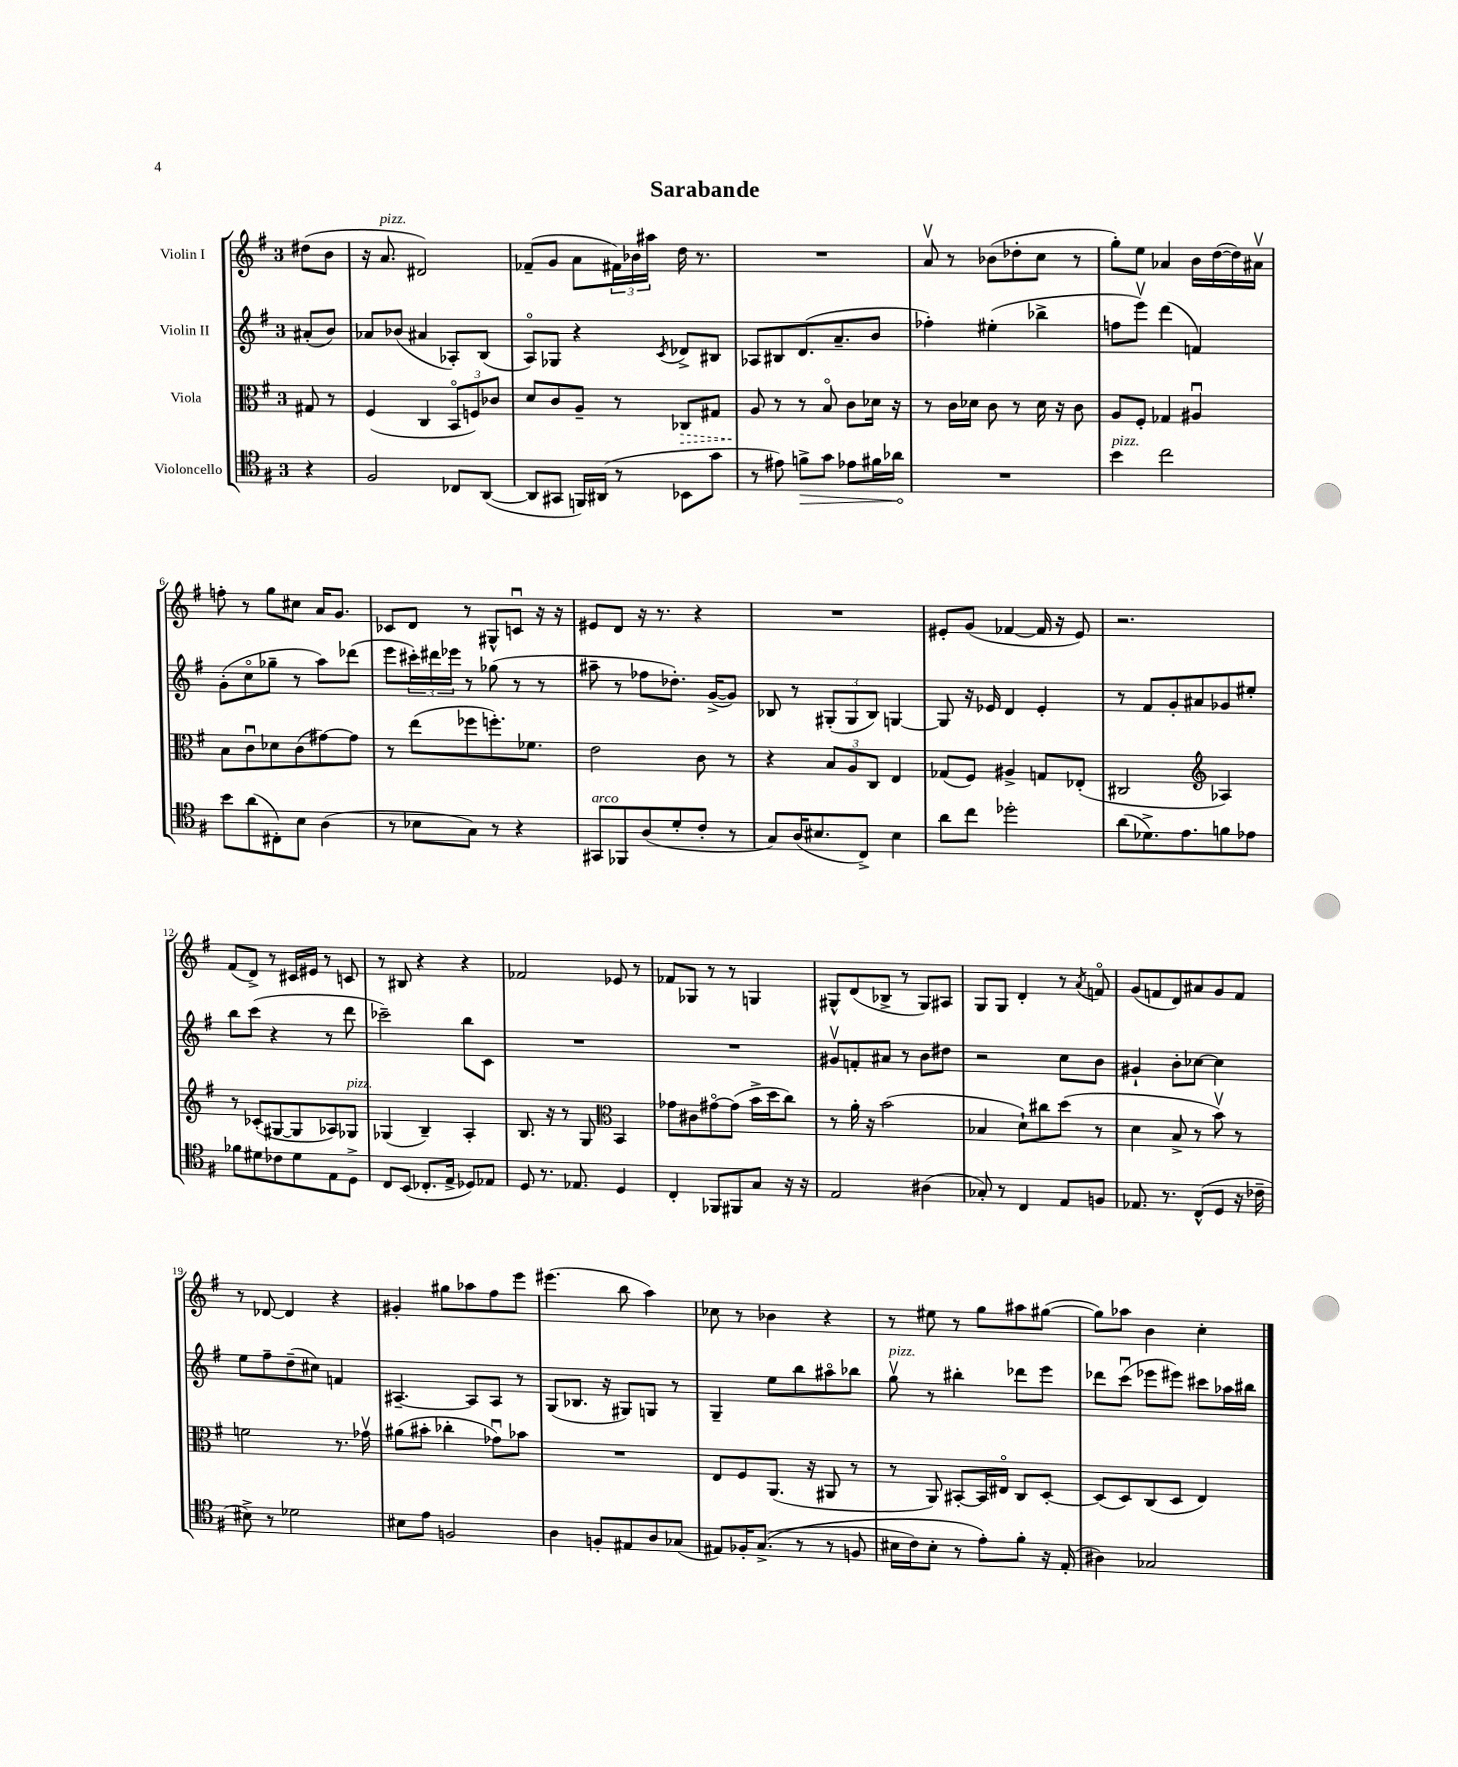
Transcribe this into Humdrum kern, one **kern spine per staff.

**kern	**dynam	**kern	**dynam	**kern	**kern
*part4	*part4	*part3	*part3	*part2	*part1
*staff4	*staff4	*staff3	*staff3	*staff2	*staff1
*I"Violoncello	*	*I"Viola	*	*I"Violin II	*I"Violin I
*clefC4	*	*clefC3	*	*clefG2	*clefG2
*k[f#]	*	*k[f#]	*	*k[f#]	*k[f#]
*M3/4	*	*M3/4	*	*M3/4	*M3/4
=	=	=	=	=	=
4r	.	8G#X/	.	(8a#X'/L	(8dd#X\L
.	.	8r	.	8b/J)	8b\J
=1	=1	=1	=1	=1	=1
2F#/	.	(4F#/	.	8a-X/L	16r
!	!	!	!	!	!LO:TX:a:i:t=pizz.
.	.	.	.	.	8.a/
.	.	.	.	(8b-X/J	.
.	.	4C/	.	4a#X/	2d#X/)
8C-X/L	.	12BB/L	.	8A-X'/L)	.
.	.	12Fn/)	.	.	.
([8AA/J	.	.	.	(8B/J	.
.	.	12c-X/J	.	.	.
=2	=2	=2	=2	=2	=2
8AA/L]	.	8d/L	.	8A/L)	(8f-X~/L
8GG#X/J	.	8c/	.	8G-X/J	8g/J
16FFn/LL)	.	8A~/J	.	4r	8a\L
(16AA#X/JJ	.	.	.	.	.
8r	.	8r	.	.	24f#X\L)
.	.	.	.	.	24b-X\
.	.	.	.	.	24aa#X\JJ
.	.	.	.	8qc/	.
!	!	!	!LO:HP:b	!	!
8BB-X\L	.	8C-X/L	>	8d-X^/L	16dd\
.	.	.	.	.	8.r
8g\J	.	8G#X/J	.	8B#X/J	.
=3	=3	=3	=3	=3	=3
8r	.	8A/	.	8A-X/L	2.r
8e#X\)	.	8r	]	8B#X/	.
!	!LO:HP:b	!	!	!	!
8fn^\L	>	8r	.	(8.d/	.
8g\J	.	8B/	.	.	.
.	.	.	.	8.a~/	.
8e-X\L	.	8c\L	.	.	.
16f#X\L	.	16d-X\Jk	.	8b/J	.
16a-X\JJ	.	16r	.	.	.
.	]	.	.	.	.
=4	=4	=4	=4	=4	=4
2.r	.	8r	.	4ff-X'\)	8av/
.	.	16c\LL	.	.	8r
.	.	16d-X\JJ	.	.	.
.	.	8c\	.	(4ee#X'\	(8b-X\L
.	.	8r	.	.	8dd-X'\
.	.	16d-\	.	4bb-X^\	8cc\J
.	.	16r	.	.	.
.	.	8c\	.	.	8r
=5	=5	=5	=5	=5	=5
!LO:TX:a:i:t=pizz.	!	!	!	!	!
4b\	.	8A/L	.	8ffn\L	8gg'\L)
.	.	8F#'/J	.	8eeev\J)	8ee\J
2cc\	.	4G-X/	.	(4ddd\	4a-X/
.	.	4A#Xu/	.	4fn/)	16b\LL
.	.	.	.	.	([16dd\
.	.	.	.	.	16dd\])
.	.	.	.	.	16a#Xv\JJ
!!LO:LB:g=z
=6	=6	=6	=6	=6	=6
8b\L	.	8B\L	.	(8g'\L	8ffn'\
(8a\	.	8cu\	.	8cc\	8r
8C#X'\)	.	8d-X\	.	8gg-X~\J	8gg\L
8B\J	.	(8c\	.	8r	8cc#X\J
(4A\	.	[8g#X\)	.	8aa\L)	16a/KL
.	.	.	.	.	8.g/J
.	.	8g#\J]	.	(8ddd-X\J	.
=7	=7	=7	=7	=7	=7
8r	.	8r	.	8eee\L	8c-X/L
8B-X\L	.	(8ee\L	.	24ccc#X'\L)	8d/J
.	.	.	.	24ddd#X\	.
.	.	.	.	24eee-X\JJ	.
8G\J)	.	8ff-X\	.	8r	8r
8r	.	8.ffn'\)	.	(8gg-X\	8G#X^^/L
4r	.	.	.	8r	8cnu/J
.	.	8.f-X\J	.	.	.
.	.	.	.	8r	16r
.	.	.	.	.	16r
=8	=8	=8	=8	=8	=8
!LO:TX:a:i:t=arco	!	!	!	!	!
8GG#X/L	.	2e\	.	8aa#X~\	8e#X/L
8FF-X/	.	.	.	8r	8d/J
(8A/	.	.	.	8ff-X\L	16r
.	.	.	.	.	8.r
8d'/	.	.	.	8.dd-X'\J)	.
8c'/J	.	8c\	.	.	4r
.	.	.	.	([16g^/KL	.
8r	.	8r	.	8g/J])	.
=9	=9	=9	=9	=9	=9
8G/L)	.	4r	.	8B-X/	2.r
(16A/K	.	.	.	8r	.
8.B#X/	.	.	.	.	.
.	.	12B/L	.	(12G#X'/L	.
.	.	12A/	.	12G#/	.
8C^/J)	.	.	.	.	.
.	.	12C/J	.	12B-/J)	.
4B#\	.	4E/	.	[4Gn/	.
=10	=10	=10	=10	=10	=10
8a\L	.	(8G-X/L	.	8G/]	8e#X'/L
8cc\J	.	8F#/J)	.	16r	(8g/J
.	.	.	.	16e-X/	.
2dd-X'\	.	4A#X^/	.	4d/	[4f-X/
.	.	8Gn/L	.	4e-'/	16f-/]
.	.	.	.	.	16r
.	.	(8E-X'/J	.	.	8e#/)
=11	=11	=11	=11	=11	=11
(8a\L	.	2C#X/	.	8r	2.r
8.d-X^\)	.	.	.	8f#/L	.
.	.	.	.	8g'/	.
8.e\	.	.	.	.	.
.	.	.	.	8a#X/	.
*	*	*clefG2	*	*	*
8fn\	.	4A-X/)	.	8g-X/	.
8e-X\J	.	.	.	8ee#X'/J	.
!!LO:LB:g=z
=12	=12	=12	=12	=12	=12
8f-X\L	.	8r	.	8bb\L	(8f#/L
8d#X\	.	(8c-X'/L	.	(8ccc\J	8d^/J)
8c-X\	.	[8G#X/	.	4r	8r
8d#\	.	8G#/]	.	.	16c#X/LL
.	.	.	.	.	16e#X/JJ
8E\	.	8A-X/)	.	8r	8r
!	!	!LO:TX:a:i:t=pizz.	!	!	!
8D^\J	.	8G-X/J	.	8ddd\	8cn/
=13	=13	=13	=13	=13	=13
8C/L	.	(4G-X/	.	2ccc-X~\)	8r
(8BB/J	.	.	.	.	8B#X/
8.C-X'/L	.	4B~/)	.	.	4r
16E^/Jk	.	.	.	.	.
8D-X/L)	.	4A'/	.	8bb\L	4r
8E-X/J	.	.	.	8c\J	.
=14	=14	=14	=14	=14	=14
8D/	.	8.B/	.	2.r	2f-X/
8.r	.	.	.	.	.
.	.	16r	.	.	.
.	.	8r	.	.	.
8.E-X/	.	.	.	.	.
.	.	8G/	.	.	.
*	*	*clefC3	*	*	*
4D/	.	4BB/	.	.	8e-X/
.	.	.	.	.	8r
=15	=15	=15	=15	=15	=15
4C'/	.	8g-X\L	.	2.r	8f-X/L
.	.	8c#X\	.	.	8G-X/J
8FF-X/L	.	[8g#X\	.	.	8r
8FF#X/	.	(8g#\J]	.	.	8r
8G/J	.	16b^\LL	.	.	4Gn/
.	.	16dd\J	.	.	.
16r	.	8cc\J)	.	.	.
16r	.	.	.	.	.
=16	=16	=16	=16	=16	=16
2E/	.	8r	.	8g#Xv/L	8G#X^^/L
.	.	16a'\	.	8fn'/	(8d/
.	.	16r	.	.	.
.	.	(2b\	.	8a#X/J	8B-X^/J
.	.	.	.	8r	8r
(4A#X\	.	.	.	8b\L	8G#/L)
.	.	.	.	8dd#X\J	8A#X/J
=17	=17	=17	=17	=17	=17
8G-X'/)	.	4B-X/	.	2r	8G/L
8r	.	.	.	.	8G/J
4C/	.	8d`\L)	.	.	4d'/
.	.	8cc#X\	.	.	.
8E/L	.	(8dd\J	.	8cc\L	8r
.	.	.	.	.	8qa/
8Fn/J	.	8r	.	8b\J	8fn/
=18	=18	=18	=18	=18	=18
8.E-X/	.	4d\	.	4g#X`/	(8g/L
.	.	.	.	.	8fn/
8.r	.	.	.	.	.
.	.	8B^/	.	8b'\L	8d/)
(8C^^/L	.	8r	.	[8cc-X\J	8a#X/
8D/J	.	8bv\)	.	4cc-\]	8g/
16r	.	8r	.	.	8f/J
16c-X~\	.	.	.	.	.
!!LO:LB:g=z
=19	=19	=19	=19	=19	=19
8B#X^\)	.	2fn\	.	8ee\L	8r
8r	.	.	.	8ff#~\	[8d-X/
2d-X\	.	.	.	(8dd~\	4d-/]
.	.	.	.	8cc#X\J)	.
.	.	8.r	.	4fn/	4r
.	.	16g-Xv\	.	.	.
=20	=20	=20	=20	=20	=20
8B#X\L	.	(8a#X\L	.	[4.A#X~/	4g#X'/
8e\J	.	8b#X'\J	.	.	.
2Fn/	.	4cc-X'\	.	.	8gg#X\L
.	.	.	.	8A#/L]	8aa-X\
.	.	8g-Xu\L)	.	8A#/J	8ff#\
.	.	8b-X\J	.	8r	8eee\J
=21	=21	=21	=21	=21	=21
4A\	.	2.r	.	(8G/L	(4.eee#X\
.	.	.	.	8.B-X/J	.
8Fn'/L	.	.	.	.	.
.	.	.	.	16r	.
8E#X/	.	.	.	8G#X/L)	8bb\
8A/	.	.	.	8Gn/J	4aa\)
(8G-X/J	.	.	.	8r	.
=22	=22	=22	=22	=22	=22
8E#X/L)	.	8E/L	.	4G~/	8cc-X\
16F-X'/K	.	8F#/	.	.	8r
((8.G^/J	.	.	.	.	.
.	.	(8.AA/J	.	8ee\L	4b-X\
8r	.	.	.	8bb\	.
.	.	16r	.	.	.
8r	.	8AA#X/	.	8aa#X\	4r
8Fn/	.	8r	.	8bb-X\J	.
=23	=23	=23	=23	=23	=23
!	!	!	!	!LO:TX:a:i:t=pizz.	!
16B#X\LL	.	8r	.	8ggv\	8r
16c\J)	.	.	.	.	.
8B#'\J	.	8AA/)	.	8r	8ee#X\
8r	.	[8BB#X'/L	.	4bb#X'\	8r
8e'\L)	.	16BB#/L]	.	.	8gg\L
.	.	16E#X/JJ	.	.	.
8f#'\J	.	8C/L	.	8ddd-X\L	8aa#X\
16r	.	[8D'/J	.	8eee\J	([8gg#X\J
(16E'/	.	.	.	.	.
=24	=24	=24	=24	=24	=24
4A#X\)	.	(8D/L]	.	8ddd-X\L	8gg#\L])
.	.	8D/)	.	(8cccu\J	8aa-X\J
2G-X/	.	(8C/	.	8eee-X\L	4b\
.	.	8D/J	.	8eee#X\J)	.
.	.	4E/)	.	8ccc#X\L	4cc'\
.	.	.	.	16aa-X\L	.
.	.	.	.	16bb#X\JJ	.
==	==	==	==	==	==
*-	*-	*-	*-	*-	*-
